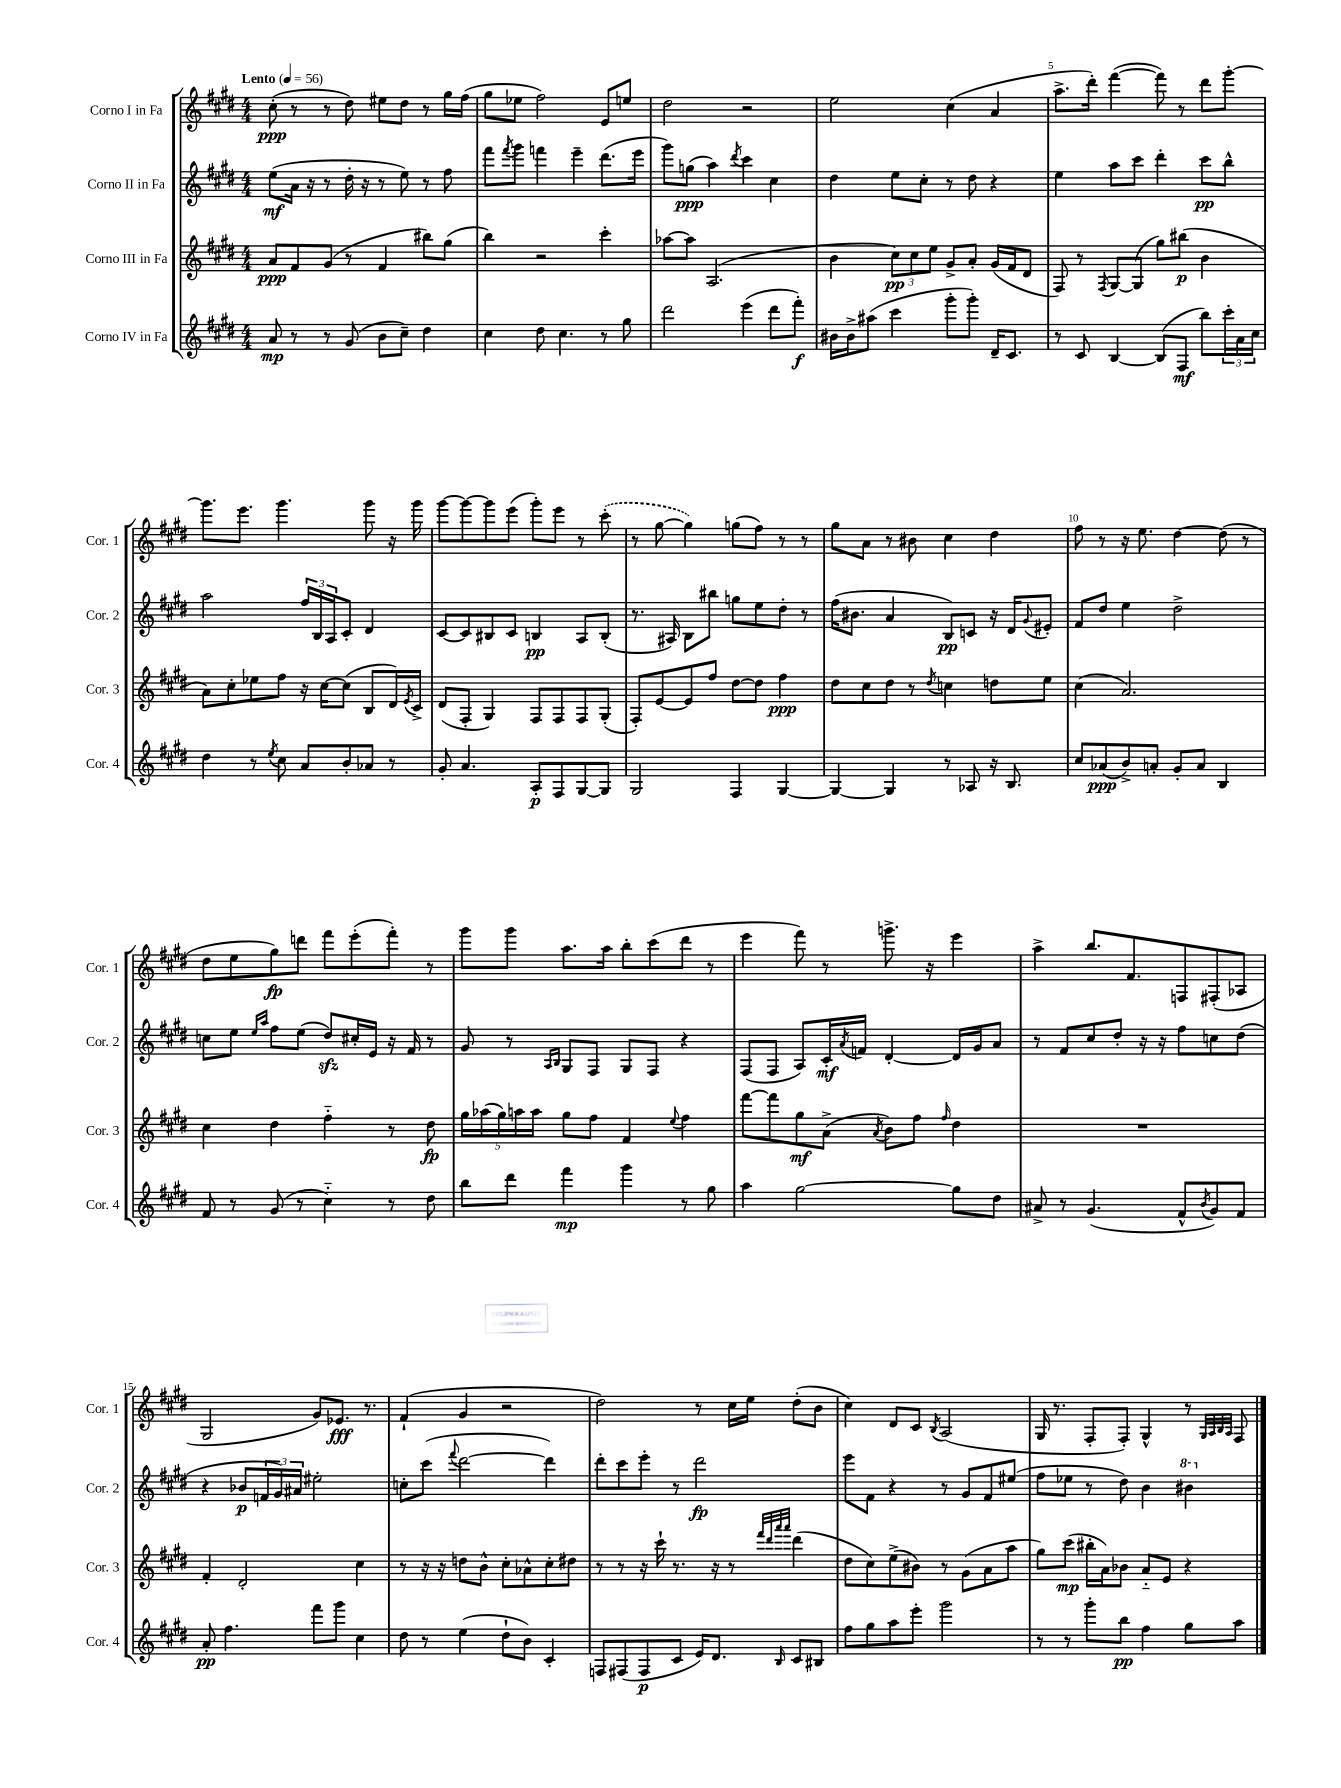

**kern	**kern	**kern	**kern
*staff4	*staff3	*staff2	*staff1
*clefG2	*clefG2	*clefG2	*clefG2
*k[f#c#g#d#]	*k[f#c#g#d#]	*k[f#c#g#d#]	*k[f#c#g#d#]
*M4/4	*M4/4	*M4/4	*M4/4
*MM56	*MM56	*MM56	*MM56
8a	8a	(8ee	(8cc#'
8r	8f#	16a	8r
.	.	16r	.
8r	(8g#	8r	8r
(8g#	8r	16dd#'	8dd#)
.	.	16r	.
8b	4f#	8r	8ee#
8cc#~)	.	8ee)	8dd#
4dd#	8bb#)	8r	8r
.	(8gg#	8ff#	16gg#
.	.	.	(16ff#
=	=	=	=
4cc#	4bb)	8fff#	8gg#
.	.	8qfff#	.
.	.	8ggg#	8ee-
8dd#	2r	4fff	2ff#)
4.cc#	.	.	.
.	.	4eee~	.
8r	4ccc#'	(8.ddd#	8e
8gg#	.	.	8ee
.	.	16eee	.
=	=	=	=
2ddd#	[8aa-	8ggg#)	2dd#
.	8aa-]	(8gg	.
.	(2.A	4aa)	.
.	.	8qddd#	.
(4eee	.	4ccc#	2r
8ddd#	.	4cc#	.
8fff#')	.	.	.
=	=	=	=
16b#	4b	4dd#	2ee
16b#^	.	.	.
(8aa#	.	.	.
4ccc#	12cc#)	8ee	.
.	12cc#	.	.
.	.	8cc#'	.
.	12ee	.	.
8ggg#'	8g#^	8r	(4cc#
8ggg#')	8a'	8dd#	.
16d#~	(16g#	4r	4a
8.c#	16f#	.	.
.	8d#	.	.
=	=	=	=
8r	8F#)	4ee	8.aa^
8c#	8r	.	.
.	.	.	16ddd#')
.	8qF#	.	.
[4B	[8G#	8aa	([4fff#
.	(8G#]	8ccc#	.
(8B]	8gg#)	4ddd#'	8fff#])
8F#	(8bb#	.	8r
8bb)	4b	8ccc#	8ddd#
24ccc#'	.	8bb^^	[8ggg#'
24a	.	.	.
24cc#	.	.	.
=	=	=	=
4dd#	8a)	2aa	8.ggg#]
.	8cc#'	.	.
.	.	.	8.eee
8r	8ee-	.	.
8qee	.	.	.
8cc#	8ff#	.	4.ggg#
8a	16r	24ff#	.
.	.	24B	.
.	[16cc#	.	.
.	.	24A	.
8b'	(8cc#]	8c#'	.
8a-	8B	4d#	8ggg#
8r	16d#)	.	16r
.	8qe	.	.
.	16c#^	.	16ggg#
=	=	=	=
8g#'	(8d#	[8c#	[8ggg#
4.a	8F#'	8c#]	8ggg#_
.	4G#)	8B#	8ggg#]
.	.	8c#	(8eee
8A'	8F#	4B	8ggg#')
8F#	8F#	.	8eee
[8G#	8F#	8A	8r
8G#]	(8G#'	(8B'	(8ccc#'
=	=	=	=
2G#	8F#')	8.r	8r
.	[8e	.	[8gg#
.	.	16A#)	.
.	8e]	8B	4gg#])
.	8ff#	8bb#	.
4F#	[8dd#	8gg	(8gg
.	8dd#]	8ee	8ff#)
[4G#	4ff#	8dd#'	8r
.	.	8r	8r
=	=	=	=
4G#_	8dd#	(16ff#	8gg#
.	.	8.b#	.
.	8cc#	.	8a
4G#]	8dd#	4a	8r
.	8r	.	8b#
.	8qdd#	.	.
8r	4cc	8B)	4cc#
8A-	.	8c	.
16r	8dd	16r	4dd#
8.B	.	16d#	.
.	.	8qqg#	.
.	8ee	8e#'	.
=	=	=	=
8cc#	(4cc#	8f#	8ff#
(8a-	.	8dd#	8r
8b^)	2.a)	4ee	16r
.	.	.	8.ee
8a'	.	.	.
8g#'	.	2dd#^	[4dd#
8a	.	.	.
4B	.	.	(8dd#]
.	.	.	8r
=	=	=	=
8f#	4cc#	8cc	8dd#
8r	.	8ee	8ee
.	.	16qqee	.
.	.	16qqaa	.
(8g#	4dd#	8ff#	8gg#)
8r	.	(8ee	8ddd
4cc#'~)	4ff#'~	8dd#)	8fff#
.	.	16cc#'	(8eee'
.	.	16e	.
8r	8r	16r	8fff#')
.	.	16f#	.
8dd#	8dd#	8r	8r
=	=	=	=
8bb	20gg#	8g#	8ggg#
.	(20aa-	.	.
.	20gg#)	.	.
8ddd#	.	8r	8ggg#
.	20aa	.	.
.	20aa	.	.
.	.	16qqA	.
.	.	16qqB	.
4fff#	8gg#	8G#	8.aa
.	8ff#	8F#	.
.	.	.	16aa
4ggg#	4f#	8G#	8bb'
.	.	8F#	(8ccc#
.	8qqee	.	.
8r	4ff#	4r	8ddd#
8gg#	.	.	8r
=	=	=	=
4aa	[8fff#	(8F#	4eee
.	8fff#]	8F#	.
[2gg#	8gg#	8A)	8fff#)
.	(8a^	16c#'	8r
.	.	8qa	.
.	.	16f	.
.	8qa	.	.
.	8b)	[4d#'	8.ggg^
.	8ff#	.	.
.	.	.	16r
.	16qqff#	.	.
8gg#]	4dd#	16d#]	4eee
.	.	16g#	.
8dd#	.	8a	.
=	=	=	=
8a#^	1r	8r	4aa^
8r	.	8f#	.
(4.g#	.	8cc#	8.bb
.	.	8dd#'	.
.	.	.	8.f#
.	.	16r	.
.	.	16r	.
8f#^^	.	8ff#	8F
8qb	.	.	.
8g#)	.	8cc	(8F#'
8f#	.	(8dd#	8A-
=	=	=	=
8a'	4f#'	4r	2G#
4.ff#	.	.	.
.	2d#'	8b-	.
.	.	24f	.
.	.	24g#)	.
.	.	24a#	.
8fff#	.	2ee#'	8g#)
8ggg#	.	.	8.e-
4cc#	4cc#	.	.
.	.	.	8.r
=	=	=	=
8dd#	8r	8cc'	(4f#`
8r	16r	(8ccc#	.
.	16r	.	.
.	.	8qqfff#	.
(4ee	8dd	[2ddd#	4g#
.	8b^^	.	.
8dd#`	8cc#'	.	2r
8b)	8a-^^	.	.
4c#'	8cc#'	4ddd#])	.
.	8dd#	.	.
=	=	=	=
8F	8r	8ddd#'	2dd#)
(8F#	8r	8ccc#	.
8F#	16r	8eee'	.
.	16ccc#`	.	.
8c#	8.r	8r	.
16e)	.	2ddd#	8r
8.d#	16r	.	.
.	8r	.	16cc#
.	.	.	16ee
.	32qqfff#	.	.
.	32qqddd#	.	.
.	32qqaaa	.	.
16qqB	32qqaaa	.	.
8c#	(4ddd#	.	(8dd#'
8B#	.	.	8b
=	=	=	=
8ff#	8dd#	8eee	4cc#)
8gg#	8cc#)	8f#	.
8aa	(8ee^	4r	8d#
8eee'	8b#)	.	8c#
.	.	.	8qB
2ggg#	8r	8r	(2A
.	(8g#	8g#	.
.	8a	8f#	.
.	8aa	(8ee#	.
=	=	=	=
8r	8gg#)	8ff#	16G#
.	.	.	8.r
8r	(8ccc#	8ee-	.
8ggg#'	16bb#'	8r	8F#'
.	16a)	.	.
8bb	8b-	8dd#)	8F#')
4ff#	8a'~	4b	4G#^^
.	8e	.	.
8gg#	4r	4bb#	8r
.	.	.	32qqG#
.	.	.	32qqA
.	.	.	32qqB
.	.	.	32qqA
8aa	.	.	8F#
==	==	==	==
*-	*-	*-	*-
